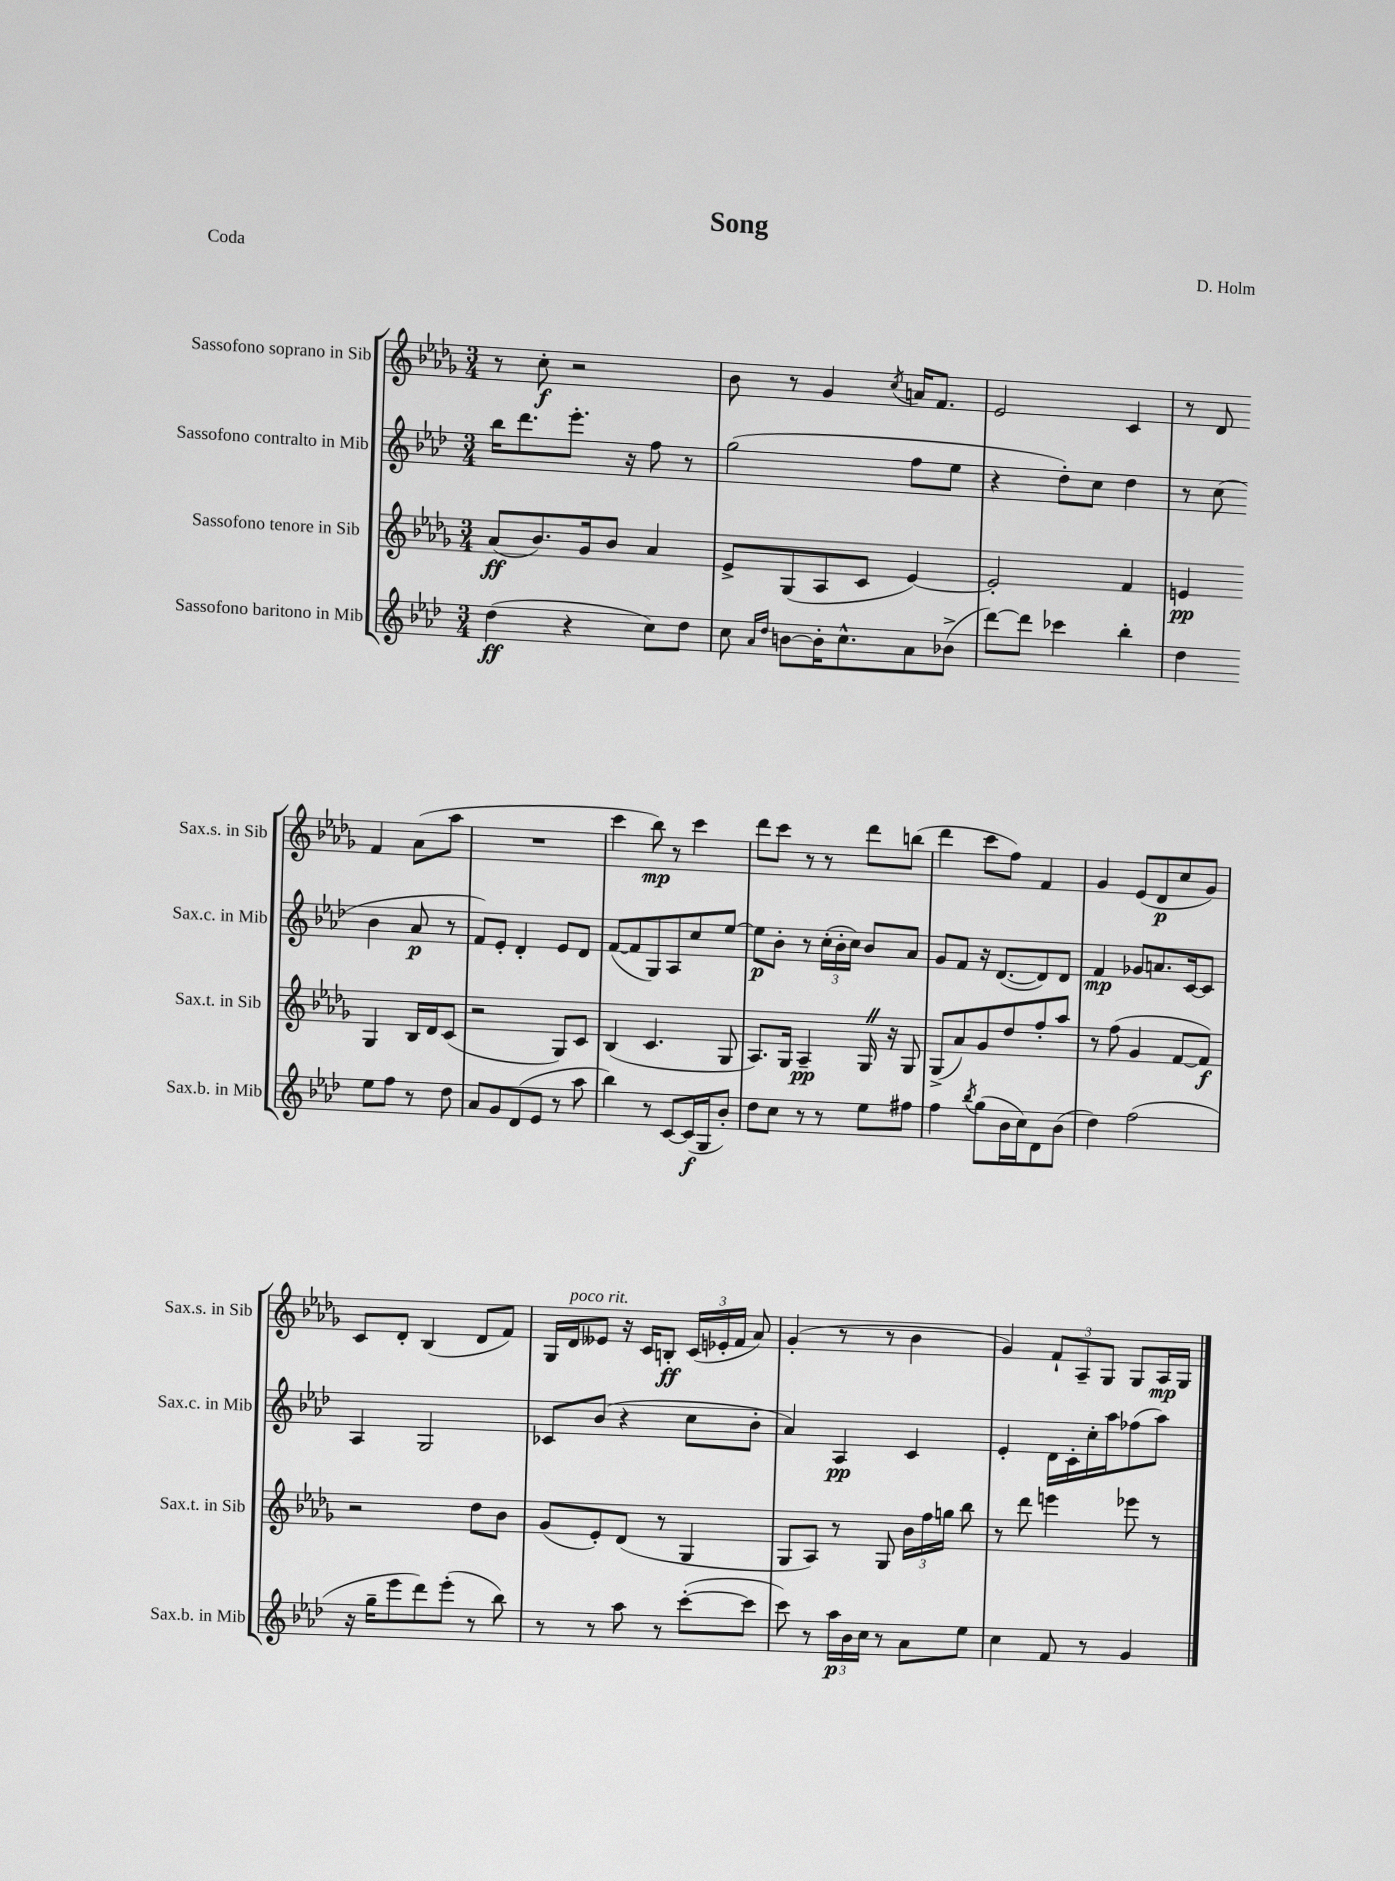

**kern	**dynam	**kern	**dynam	**kern	**dynam	**kern	**dynam
*part4	*part4	*part3	*part3	*part2	*part2	*part1	*part1
*staff4	*staff4	*staff3	*staff3	*staff2	*staff2	*staff1	*staff1
*I"Sassofono baritono in Mib	*	*I"Sassofono tenore in Sib	*	*I"Sassofono contralto in Mib	*	*I"Sassofono soprano in Sib	*
*I'Sax.b. in Mib	*	*I'Sax.t. in Sib	*	*I'Sax.c. in Mib	*	*I'Sax.s. in Sib	*
*clefG2	*	*clefG2	*	*clefG2	*	*clefG2	*
*k[b-e-a-d-]	*	*k[b-e-a-d-g-]	*	*k[b-e-a-d-]	*	*k[b-e-a-d-g-]	*
*M3/4	*	*M3/4	*	*M3/4	*	*M3/4	*
=1	=1	=1	=1	=1	=1	=1	=1
(4dd-\	ff	(8a-/L	ff	16bb-\KL	.	8r	.
.	.	.	.	8.ddd-\	.	.	.
.	.	8.b-/)	.	.	.	8cc'\	f
4r	.	.	.	8.eee-'\J	.	2r	.
.	.	16g-/k	.	.	.	.	.
.	.	8b-/J	.	.	.	.	.
.	.	.	.	16r	.	.	.
8cc\L)	.	4a-/	.	8ff\	.	.	.
8dd-\J	.	.	.	8r	.	.	.
=2	=2	=2	=2	=2	=2	=2	=2
8cc\	.	8e-^/L	.	(2gg\	.	8b-\	.
16qqa-/LL	.	.	.	.	.	.	.
16qqdd-/JJ	.	.	.	.	.	.	.
[8bn\L	.	(8G-/	.	.	.	8r	.
16b'\K]	.	8A-/	.	.	.	4g-/	.
8.cc^^\	.	.	.	.	.	.	.
.	.	8c/J	.	.	.	.	.
.	.	.	.	.	.	8qcc/	.
8a-\	.	[4e-/)	.	8ff\L	.	16an/KL	.
.	.	.	.	.	.	8.f/J	.
(8b-X^\J	.	.	.	8ee-\J	.	.	.
=3	=3	=3	=3	=3	=3	=3	=3
[8ddd-\L)	.	2e-'/]	.	4r	.	2e-/	.
8ddd-\J]	.	.	.	.	.	.	.
4ccc-X\	.	.	.	8dd-'\L)	.	.	.
.	.	.	.	8cc\J	.	.	.
4bb-'\	.	4f/	.	4dd-\	.	4c/	.
=4	=4	=4	=4	=4	=4	=4	=4
4dd-\	.	4en/	pp	8r	.	8r	.
.	.	.	.	(8cc\	.	8d-/	.
8ee-\L	.	4G-/	.	4b-\	.	4f/	.
8ff\J	.	.	.	.	.	.	.
8r	.	16B-/LL	.	8a-/	p	(8a-\L	.
.	.	16d-/J	.	.	.	.	.
8dd-\	.	(8c/J	.	8r	.	8aa-\J	.
!!LO:LB:g=z
=5	=5	=5	=5	=5	=5	=5	=5
8a-/L	.	2r	.	8f/L)	.	2.r	.
8g/	.	.	.	8e-'/J	.	.	.
(8d-/	.	.	.	4d-'/	.	.	.
8e-/J	.	.	.	.	.	.	.
8r	.	8G-/L)	.	8e-/L	.	.	.
8aa-\	.	8c/J	.	8d-/J	.	.	.
=6	=6	=6	=6	=6	=6	=6	=6
4bb-\)	.	(4B-/	.	([8f/L	.	4ccc\	.
.	.	.	.	8f/]	.	.	.
8r	.	4.c/	.	8G/)	.	8bb-\)	mp
[8c/L	.	.	.	8A-/	.	8r	.
(16c/L]	f	.	.	8cc/	.	4ccc\	.
16G/J	.	.	.	.	.	.	.
8b-'/J)	.	8G-/	.	[8ee-/J	.	.	.
=7	=7	=7	=7	=7	=7	=7	=7
8dd-\L	.	8.A-/L)	.	8ee-\L]	p	8ddd-\L	.
8cc\J	.	.	.	8b-'\J	.	8ccc\J	.
.	.	16G-/Jk	.	.	.	.	.
8r	.	4A-~/	pp	8r	.	8r	.
8r	.	.	.	(24cc'\LL	.	8r	.
.	.	.	.	24b-'\	.	.	.
.	.	.	.	24cc\JJ)	.	.	.
8ee-\L	.	16G-Z/	.	8b-/L	.	8ddd-\L	.
.	.	16r	.	.	.	.	.
8ff#X\J	.	8G-/	.	8a-/J	.	(8bbn\J	.
=8	=8	=8	=8	=8	=8	=8	=8
4ff\	.	(8G-^/L	.	8g/L	.	4ddd-\	.
.	.	8a-/)	.	8f/J	.	.	.
8qbb-/	.	.	.	.	.	.	.
(8gg\L	.	8g-/	.	16r	.	8ccc\L	.
.	.	.	.	([8.d-/L	.	.	.
16b-\L	.	8dd-/	.	.	.	8ff\J)	.
16cc\J)	.	.	.	.	.	.	.
8d-\	.	8ff'/	.	8d-/])	.	4f/	.
(8b-\J	.	8aa-/J	.	8d-/J	.	.	.
=9	=9	=9	=9	=9	=9	=9	=9
4dd-\)	.	8r	.	4f/	mp	4g-/	.
.	.	(8ff\	.	.	.	.	.
(2ff\	.	4g-/	.	8g-X/L	.	(8e-/L	.
.	.	.	.	8.an/	.	8d-/	p
.	.	[8f/L	.	.	.	8cc/	.
.	.	.	.	[16c/k	.	.	.
.	.	8f/J])	f	8c/J]	.	8g-/J)	.
!!LO:LB:g=z
=10	=10	=10	=10	=10	=10	=10	=10
16r	.	2r	.	4A-/	.	8c/L	.
16gg~\KL	.	.	.	.	.	.	.
8eee-\	.	.	.	.	.	8d-'/J	.
8ddd-\)	.	.	.	2G/	.	(4B-/	.
(8eee-'\J	.	.	.	.	.	.	.
8r	.	8dd-\L	.	.	.	8d-/L	.
8bb-\)	.	8b-\J	.	.	.	8f/J)	.
=11	=11	=11	=11	=11	=11	=11	=11
8r	.	(8g-/L	.	8c-X/L	.	16G-/LL	.
!	!	!	!	!	!	!LO:TX:a:i:t=poco rit.	!
.	.	.	.	.	.	16d-/J	.
8r	.	8e-'/)	.	(8b-/J	.	8e--X/J	.
8aa-\	.	(8d-/J	.	4r	.	16r	.
.	.	.	.	.	.	16c/KL	.
8r	.	8r	.	.	.	8Bn'/J	ff
([8ccc'\L	.	4G-/	.	8cc\L	.	(24c/LL	.
.	.	.	.	.	.	24e-X'/	.
.	.	.	.	.	.	24f/JJ	.
8ccc\J]	.	.	.	8b-'\J	.	8a-/)	.
=12	=12	=12	=12	=12	=12	=12	=12
8ccc\)	.	8G-/L	.	4a-/)	.	(4g-'/	.
8r	.	8A-/J)	.	.	.	.	.
24aa-\LL	p	8r	.	4A-/	pp	8r	.
24b-\	.	.	.	.	.	.	.
24cc\JJ	.	.	.	.	.	.	.
8r	.	8G-/	.	.	.	8r	.
8a-\L	.	24b-\LL	.	4c/	.	4b-\	.
.	.	24ff\	.	.	.	.	.
.	.	24ggn\JJ	.	.	.	.	.
8ee-\J	.	8bb-\	.	.	.	.	.
=13	=13	=13	=13	=13	=13	=13	=13
4cc\	.	8r	.	4e-'/	.	4g-/)	.
.	.	8ddd-\	.	.	.	.	.
8f/	.	4eeen\	.	16d-\LL	.	12f`/L	.
.	.	.	.	16c'\	.	.	.
.	.	.	.	.	.	12A-~/	.
8r	.	.	.	16cc'\	.	.	.
.	.	.	.	.	.	12G-/J	.
.	.	.	.	16aa-\J	.	.	.
4g/	.	8eee-X\	.	(8ff-X\	.	8G-/L	.
.	.	8r	.	8aa-\J)	.	16A-/L	mp
.	.	.	.	.	.	16G-/JJ	.
==	==	==	==	==	==	==	==
*-	*-	*-	*-	*-	*-	*-	*-
